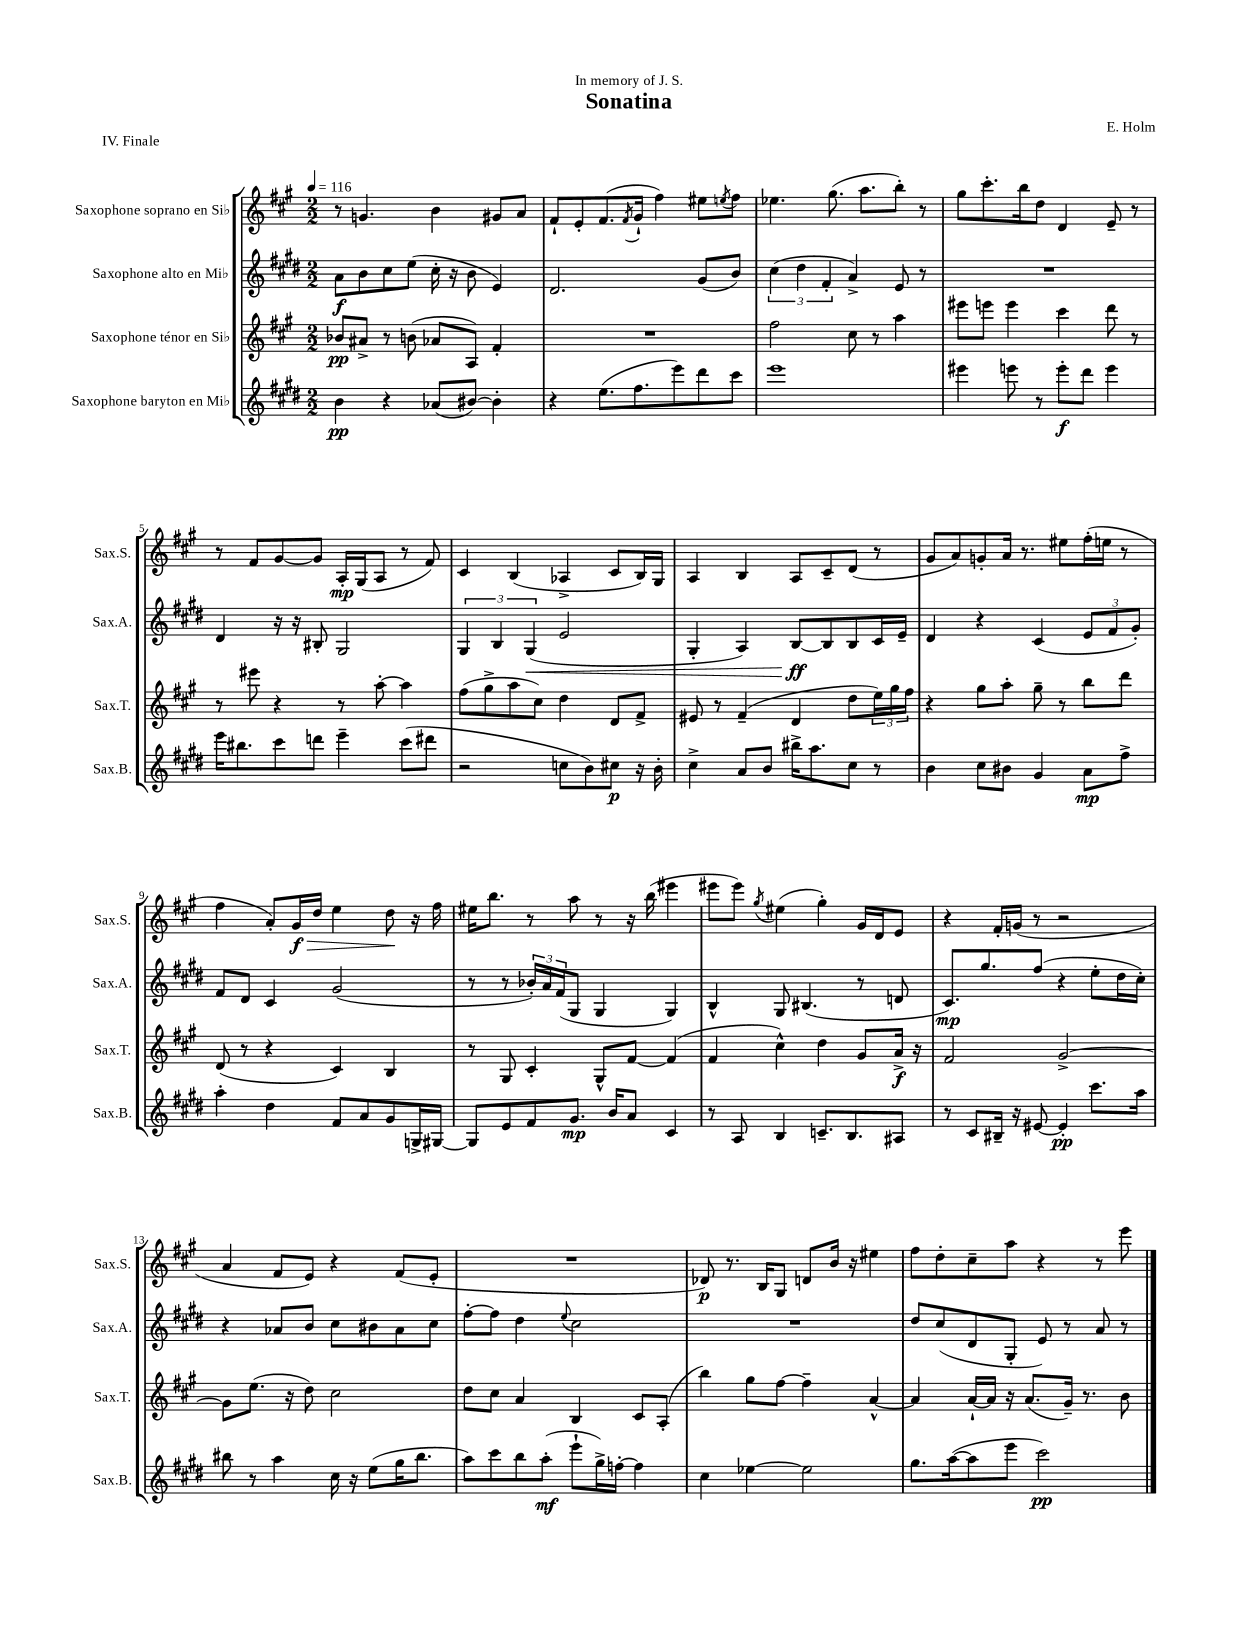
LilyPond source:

\header { title = "Sonatina" composer = "E. Holm" dedication = "In memory of J. S." piece = "IV. Finale" }
<<
\new StaffGroup <<
\new Staff = "s0" \with { instrumentName = "Saxophone soprano en Sib" shortInstrumentName = "Sax.S." } {
    \clef treble \key a \major \numericTimeSignature \time 2/2 \tempo 4 = 116
    r8 g'4. b'4 gis'8 a'8 |
    fis'8-! e'8-. fis'8.( \acciaccatura { fis'8 } gis'16-! fis''4) eis''8 \acciaccatura { e''8 } fis''8 |
    ees''4. gis''8.( a''8. b''8-.) r8 |
    gis''8 cis'''8.-. b''16 d''8 d'4 e'8-- r8 |
    r8 fis'8 gis'8~ gis'8 a16-.\mp gis16( a8 r8 fis'8) |
    cis'4 b4( aes4-> cis'8 b16) gis16 |
    a4 b4 a8 cis'8-- d'8( r8 |
    gis'8 a'8) g'8-. a'16 r8. eis''8 fis''16-.( e''16 r8 |
    fis''4 a'8-.) gis'16\f\> d''16 e''4 d''8\! r16 fis''16 |
    eis''16 b''8. r8 a''8 r8 r16 b''16( eis'''4 |
    eis'''8 eis'''8) \acciaccatura { gis''8 } eis''4( gis''4-.) gis'16 d'16 e'8 |
    r4 fis'16-. g'16( r8 r2 |
    a'4 fis'8 e'8) r4 fis'8( e'8-. |
    R1 |
    des'8\p) r8. b16 gis8 d'8 b'16 r16 eis''4 |
    fis''8 d''8-. cis''8-- a''8 r4 r8 e'''8 \bar "|." |
}
\new Staff = "s1" \with { instrumentName = "Saxophone alto en Mib" shortInstrumentName = "Sax.A." } {
    \clef treble \key e \major \numericTimeSignature \time 2/2
    a'8\f b'8 cis''8 e''8( cis''16-. r16 b'8 e'4) |
    dis'2. gis'8( b'8) |
    \tuplet 3/2 { cis''4( dis''4 fis'4-. } a'4->) e'8 r8 |
    R1 |
    dis'4 r16 r16 bis8-. gis2 |
    \tuplet 3/2 { gis4 b4 gis4\<( } e'2 |
    gis4-. a4) b8~\ff\! b8 b8 cis'16 e'16-- |
    dis'4 r4 cis'4( \tuplet 3/2 { e'8 fis'8 gis'8-.) } |
    fis'8 dis'8 cis'4 gis'2( |
    r8 r8 \tuplet 3/2 { bes'16-.) a'16 fis'16( } gis8 gis4 gis4) |
    b4-^ gis8 bis4.( r8 d'8 |
    cis'8.\mp) gis''8. fis''8( r4 e''8-. dis''16 cis''16-.) |
    r4 aes'8 b'8 cis''8 bis'8 aes'8 cis''8 |
    fis''8~-. fis''8 dis''4 \appoggiatura { e''8 } cis''2 |
    R1 |
    dis''8 cis''8( dis'8 gis8-. e'8) r8 a'8 r8 \bar "|." |
}
\new Staff = "s2" \with { instrumentName = "Saxophone ténor en Sib" shortInstrumentName = "Sax.T." } {
    \clef treble \key a \major \numericTimeSignature \time 2/2
    bes'8\pp ais'8-> r8 b'8( aes'8 a8) fis'4-. |
    R1 |
    fis''2 cis''8 r8 a''4 |
    eis'''8 e'''8 e'''4 cis'''4 d'''8 r8 |
    r8 eis'''8 r4 r8 a''8~-. a''4 |
    fis''8( gis''8-> a''8 cis''8) d''4 d'8 fis'8-> |
    eis'8 r8 fis'4--( d'4 d''8 \tuplet 3/2 { e''16) gis''16 fis''16 } |
    r4 gis''8 a''8-. gis''8-- r8 b''8 d'''8 |
    d'8( r8 r4 cis'4) b4 |
    r8 gis8 cis'4-. gis8-^ fis'8~ fis'4( |
    fis'4 cis''4-^) d''4 gis'8 a'16->\f r16 |
    fis'2 gis'2~-> |
    gis'8 e''8.( r16 d''8) cis''2 |
    d''8 cis''8 a'4 b4 cis'8 a8-.( |
    b''4) gis''8 fis''8~ fis''4-- a'4~-^ |
    a'4 a'16~-! a'16 r16 a'8.( gis'16--) r8. b'8 \bar "|." |
}
\new Staff = "s3" \with { instrumentName = "Saxophone baryton en Mib" shortInstrumentName = "Sax.B." } {
    \clef treble \key e \major \numericTimeSignature \time 2/2
    b'4\pp r4 aes'8( bis'8~) bis'4-. |
    r4 e''8.( fis''8. e'''8) dis'''8 cis'''8 |
    e'''1 |
    eis'''4 e'''8 r8 e'''8-.\f dis'''8 e'''4 |
    e'''16 bis''8. cis'''8 d'''8 e'''4-- cis'''8( dis'''8 |
    r2 c''8 b'8) cis''8\p r16 b'16-. |
    cis''4-> a'8 b'8 bis''16-> a''8. cis''8 r8 |
    b'4 cis''8 bis'8 gis'4 a'8\mp fis''8-> |
    a''4-. dis''4 fis'8 a'8 gis'8 g16-> gis16~ |
    gis8 e'8 fis'8 gis'8.\mp b'16 a'8 cis'4 |
    r8 a8 b4 c'8.-- b8. ais8 |
    r8 cis'8 bis16-- r16 eis'8~ eis'4-.\pp cis'''8. a''16 |
    bis''8 r8 a''4 cis''16 r16 e''8( gis''16 bis''8. |
    a''8) cis'''8 b''8 a''8-.\mf( e'''8-! gis''16->) f''16~-. f''4 |
    cis''4 ees''4~ ees''2 |
    gis''8. a''16~( a''8 e'''8 cis'''2\pp) \bar "|." |
}
>>
>>
